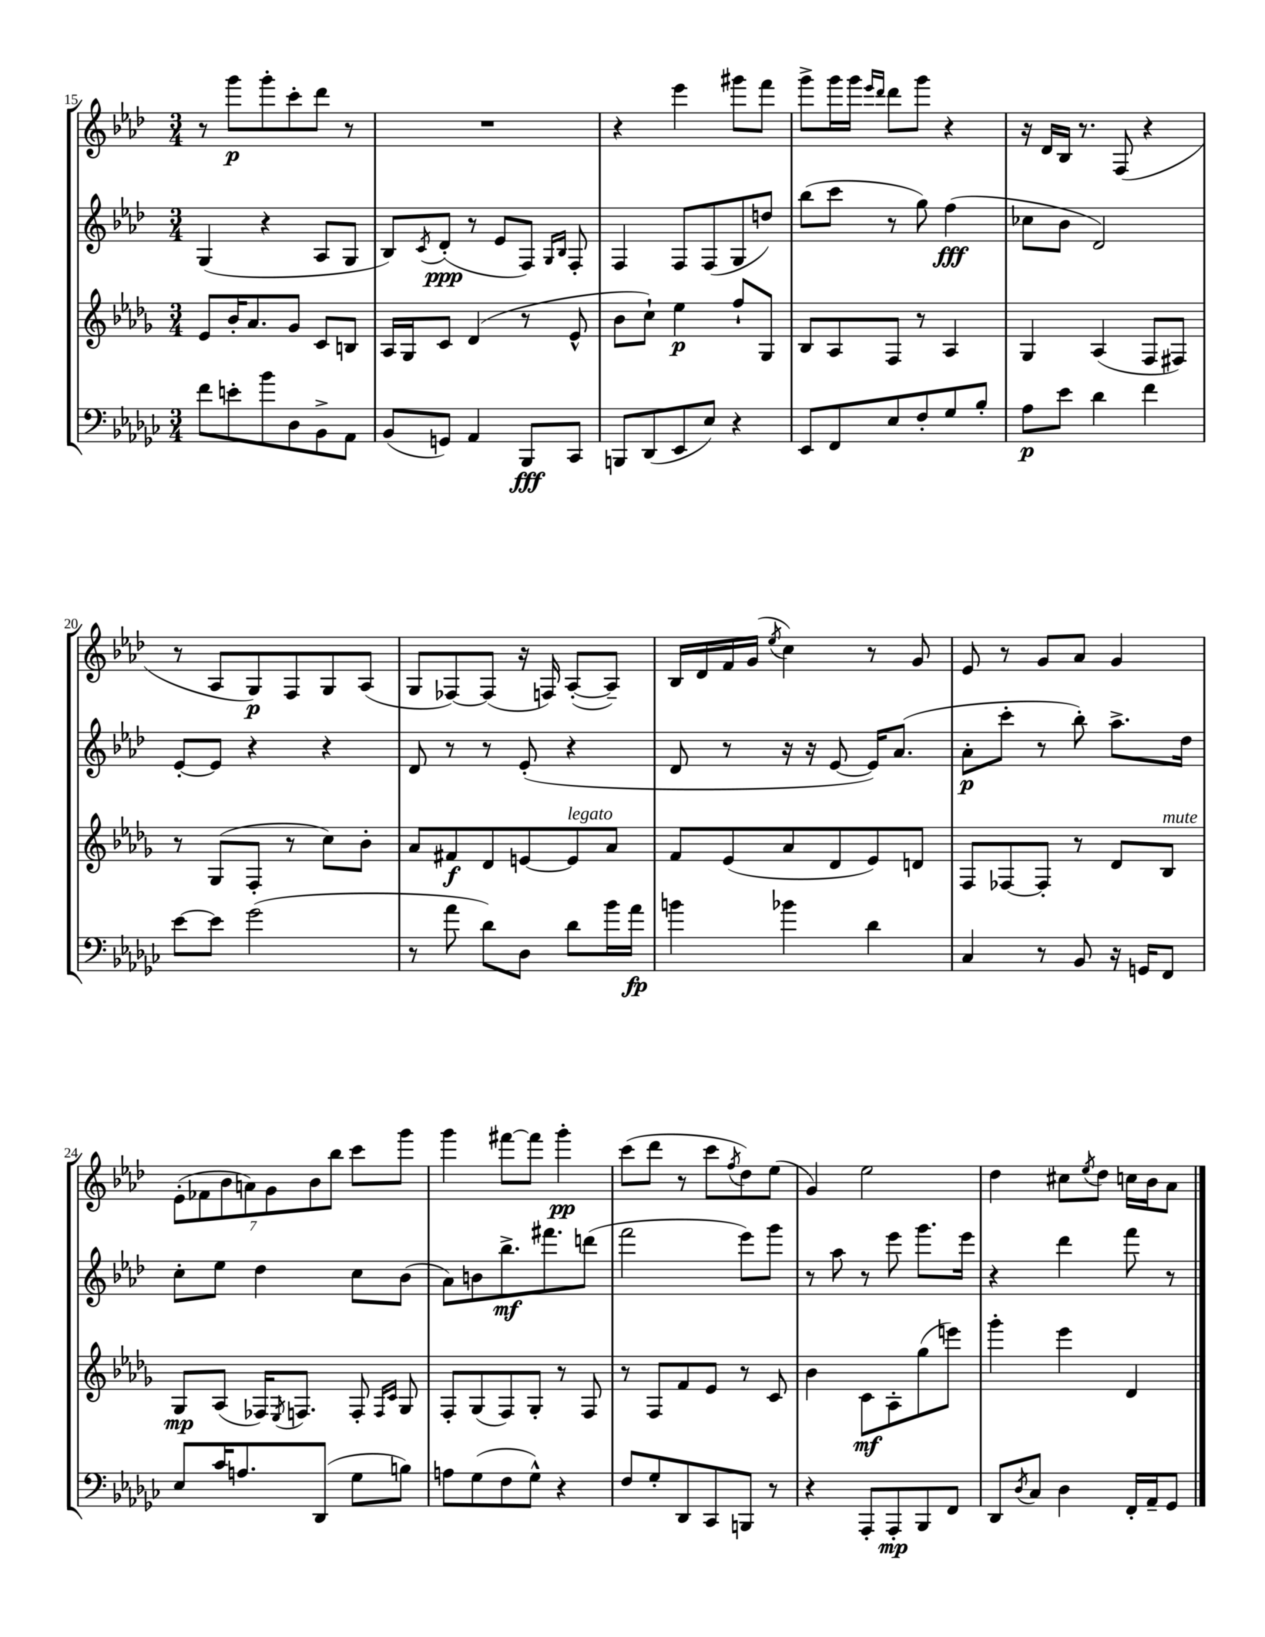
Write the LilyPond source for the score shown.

<<
\new StaffGroup <<
\new Staff = "s0" {
    \clef treble \key aes \major \numericTimeSignature \time 3/4
    r8 g'''8\p g'''8-. c'''8-. des'''8 r8 |
    R2. |
    r4 ees'''4 gis'''8 f'''8 |
    g'''8-> g'''16 g'''16 \grace { ees'''16 des'''16 } des'''8 g'''8 r4 |
    r16 des'16 bes16 r8. f8( r4 |
    r8 aes8 g8\p) f8 g8 aes8( |
    g8 fes8~) fes8( r16 f16) aes8~-.( aes8--) |
    bes16 des'16 f'16 g'16( \acciaccatura { ees''8 } c''4) r8 g'8 |
    ees'8 r8 g'8 aes'8 g'4 |
    \tuplet 7/4 { ees'8-.( fes'8 bes'8 a'8) g'8 bes'8 bes''8 } c'''8 g'''8 |
    g'''4 fis'''8~ fis'''8 g'''4-.\pp |
    c'''8( des'''8 r8 c'''8 \acciaccatura { f''8 } des''8) ees''8( |
    g'4) ees''2 |
    des''4 cis''8 \acciaccatura { ees''8 } des''8 c''16 bes'16 aes'8 \bar "|." |
}
\new Staff = "s1" {
    \clef treble \key aes \major \numericTimeSignature \time 3/4
    g4( r4 aes8 g8 |
    bes8) \acciaccatura { c'8 } des'8-.\ppp( r8 ees'8 f8) \grace { g16 bes16 } f8-. |
    f4 f8 f8( g8 d''8) |
    bes''8( c'''8 r8 g''8) f''4\fff( |
    ces''8 bes'8 des'2) |
    ees'8~-. ees'8 r4 r4 |
    des'8 r8 r8 ees'8-.( r4 |
    des'8 r8 r16 r16 ees'8~ ees'16) aes'8.( |
    aes'8-.\p c'''8-. r8 bes''8-.) aes''8.-> des''16 |
    c''8-. ees''8 des''4 c''8 bes'8( |
    aes'8) b'8 bes''8.->\mf fis'''8. d'''8( |
    f'''2 ees'''8) g'''8 |
    r8 aes''8 r8 ees'''8 g'''8. ees'''16 |
    r4 des'''4 f'''8 r8 \bar "|." |
}
\new Staff = "s2" {
    \clef treble \key des \major \numericTimeSignature \time 3/4
    ees'8 bes'16-. aes'8. ges'8 c'8 b8 |
    aes16 ges16 c'8 des'4( r8 ees'8-^ |
    bes'8 c''8-!) ees''4\p f''8-! ges8 |
    bes8 aes8 f8 r8 aes4 |
    ges4 aes4( f8 fis8) |
    r8 ges8( f8-. r8 c''8) bes'8-. |
    aes'8 fis'8\f des'8 e'8~ e'8^\markup { \italic "legato" } aes'8 |
    f'8 ees'8( aes'8 des'8 ees'8) d'8 |
    f8 fes8~ fes8-. r8 des'8 bes8^\markup { \italic "mute" } |
    ges8\mp aes8( fes16) \acciaccatura { ees8 } f8. f8-. \grace { f16 c'16 } ges8 |
    f8-. ges8( f8) ges8-. r8 f8 |
    r8 f8 f'8 ees'8 r8 c'8 |
    bes'4 c'8\mf aes8-. ges''8( e'''8) |
    ges'''4-. ees'''4 des'4 \bar "|." |
}
\new Staff = "s3" {
    \clef bass \key ges \major \numericTimeSignature \time 3/4
    f'8 e'8-. bes'8 des8 bes,8-> aes,8 |
    bes,8( g,8) aes,4 bes,,8\fff ces,8 |
    b,,8 des,8( ees,8 ees8) r4 |
    ees,8 f,8 ees8 f8-. ges8 bes8-. |
    aes8\p ees'8 des'4 f'4 |
    ees'8~ ees'8 ges'2( |
    r8 aes'8 des'8) des8 des'8 bes'16 aes'16\fp |
    b'4 bes'4 des'4 |
    ces4 r8 bes,8 r16 g,16 f,8 |
    ees8 ces'16 a8. des,8( ges8 b8) |
    a8 ges8( f8 ges8-^) r4 |
    f8 ges8-. des,8 ces,8 b,,8 r8 |
    r4 aes,,8-. aes,,8-.\mp bes,,8 f,8 |
    des,8 \acciaccatura { des8 } ces8 des4 f,16-. aes,16-- ges,8 \bar "|." |
}
>>
>>
\layout { \context { \Score currentBarNumber = #15 } }
